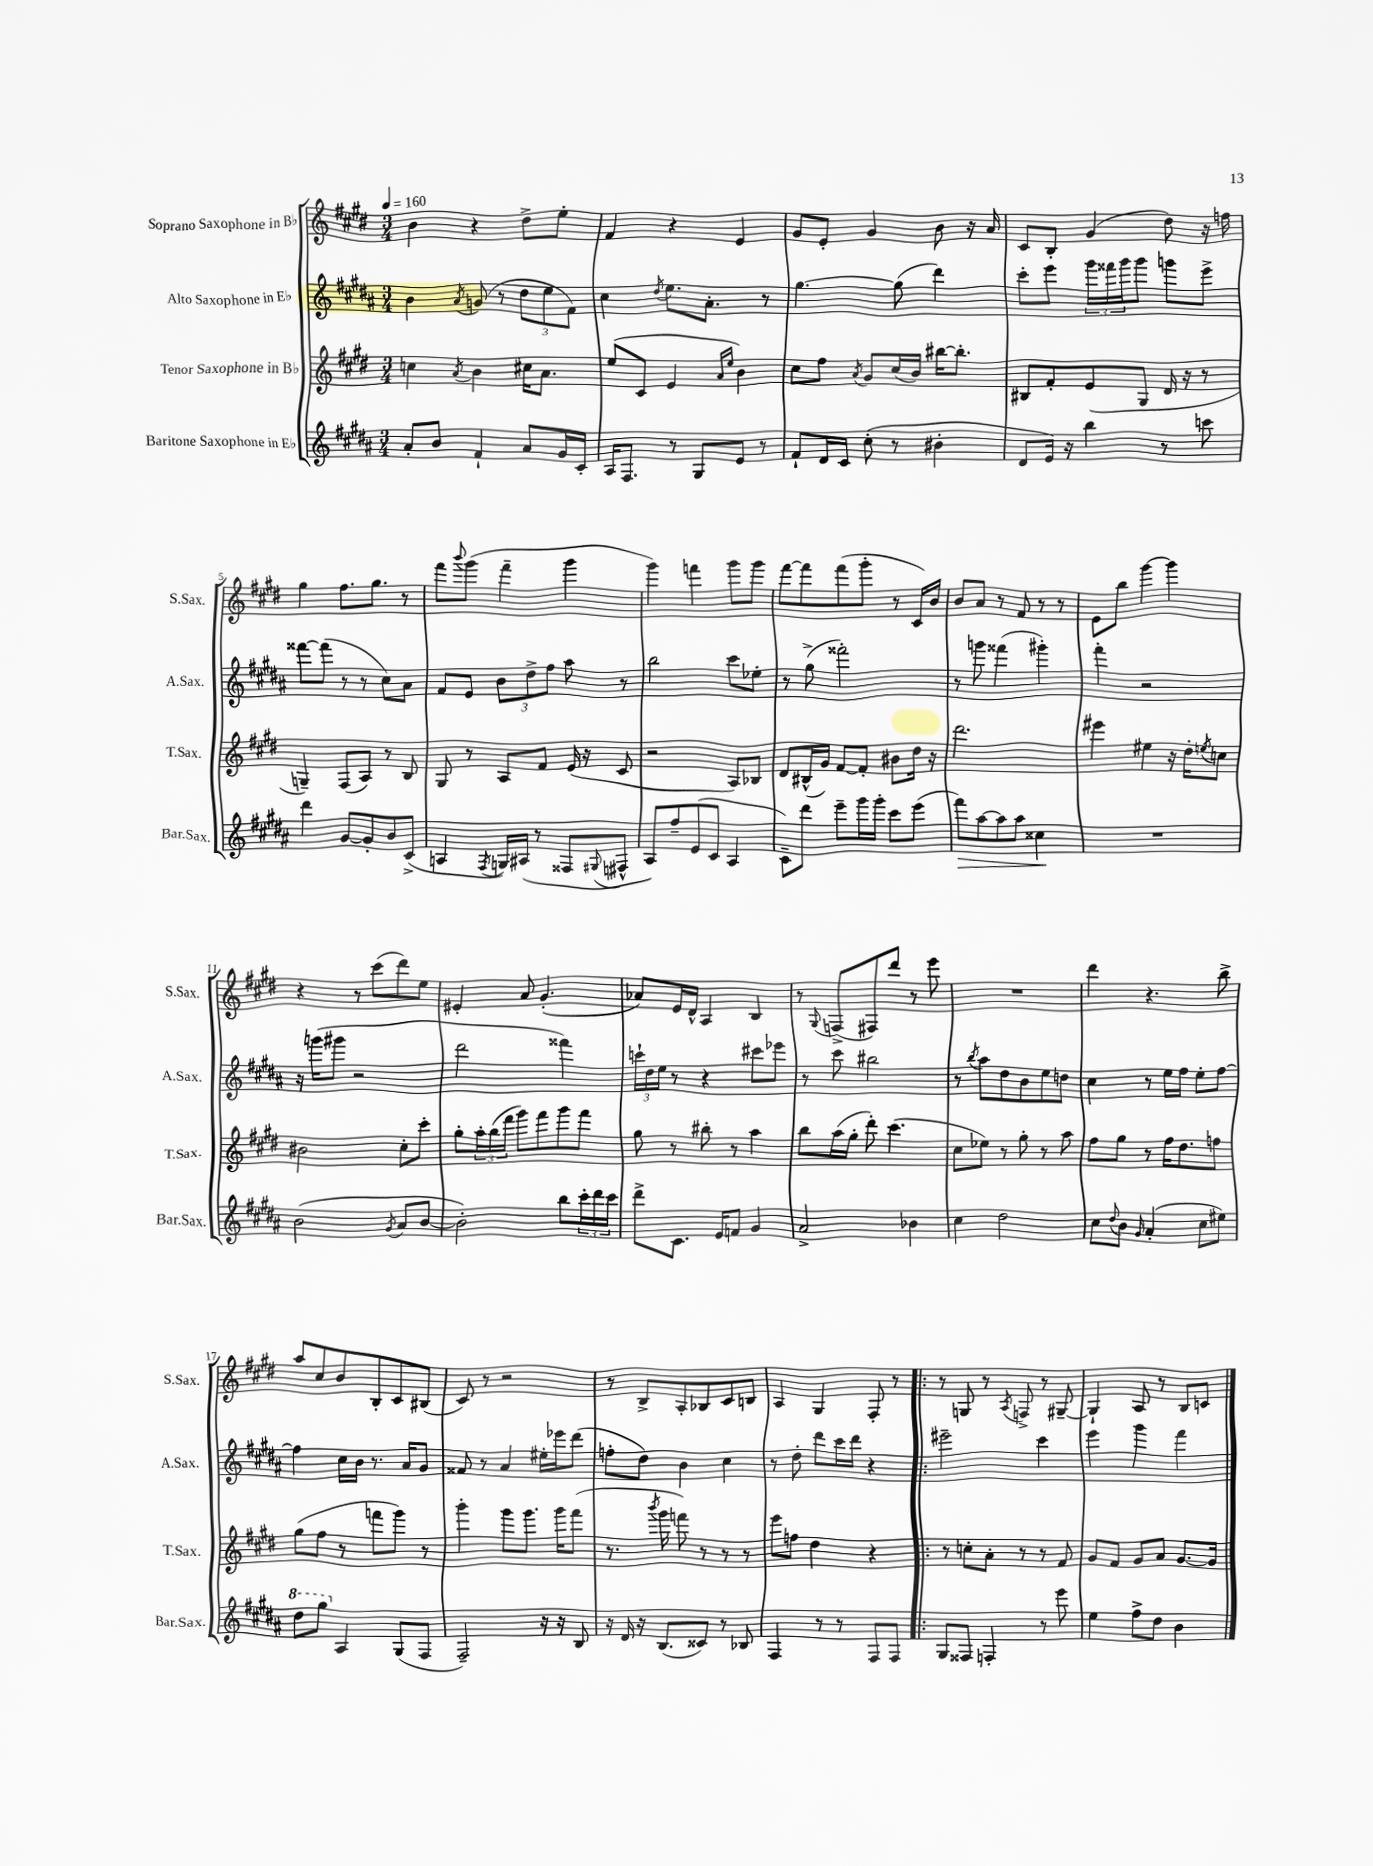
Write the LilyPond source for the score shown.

<<
\new StaffGroup <<
\new Staff = "s0" \with { instrumentName = "Soprano Saxophone in Bb" shortInstrumentName = "S.Sax." } {
    \clef treble \key e \major \numericTimeSignature \time 3/4 \tempo 4 = 160
    b'4 r4 dis''8-> e''8-. |
    fis'4 r4 e'4 |
    gis'8 e'8-. gis'4 b'8 r16 a'16 |
    cis'8 b8-. gis'4( dis''8) r16 f''16 |
    gis''4 fis''8. gis''8. r8 |
    fis'''8 \appoggiatura { b'''8 } gis'''8( fis'''4-- gis'''4 |
    gis'''4) f'''4 gis'''8 gis'''8 |
    fis'''8~ fis'''8 fis'''8( gis'''8-. r8 cis'16) b'16 |
    b'8 a'8 r8 fis'8 r8 r8 |
    e'8 b''8 gis'''4~ gis'''4 |
    r4 r8 cis'''8( dis'''8) e''8 |
    eis'4-. a'8 gis'4.-.( |
    aes'8) e'16 dis'16-^ a4 b4 |
    r8 \appoggiatura { gis8 } f8->( fis8) dis'''8 r8 e'''8 |
    R2. |
    dis'''4 r4. b''8-> |
    a''8 cis''8 b'8 b8-. cis'8 bis8( |
    cis'8) r8 r2 |
    r8 b8-> a8-. bes8 cis'8 b8 |
    a4 gis4 fis8-. r8 |
    \bar ".|:" r8 g8 r8 \acciaccatura { a8 } f8-> r8 gis8~-- |
    gis4-! a8 r8 b8 c'8 \bar "|." |
}
\new Staff = "s1" \with { instrumentName = "Alto Saxophone in Eb" shortInstrumentName = "A.Sax." } {
    \clef treble \key b \major \numericTimeSignature \time 3/4
    b'4 \acciaccatura { ais'8 } g'8( r8 \tuplet 3/2 { dis''8 e''8 fis'8) } |
    cis''4 \acciaccatura { dis''8 } e''8. ais'8.-. r8 |
    gis''4.~ gis''8( dis'''4) |
    cis'''8-. e'''8 \tuplet 3/2 { gis'''16 fisis'''16 gis'''16 } gis'''8 g'''8 e'''8-> |
    fisis'''8~ fisis'''8( r8 r8 cis''8) ais'8 |
    fis'8 e'8 \tuplet 3/2 { b'8 dis''8-> fis''8 } ais''8 r8 |
    b''2 cis'''8 ees''8-. |
    r8 gis''8->( fisis'''2-.) |
    r8 g'''8 fisis'''4( gis'''4-.) |
    fis'''4-. r2 |
    r16 g'''16( gis'''8 r2 |
    dis'''2 fisis'''4) |
    \tuplet 3/2 { c'''16-! dis''16 e''16 } r8 r4 cis'''8 ees'''8 |
    r8 cis'''8 bis''2 |
    r8 \acciaccatura { b''8 } ais''8 dis''8 b'8 e''8 d''8 |
    cis''4 r8 e''16 fis''16 e''8-. fis''8~ |
    fis''4 cis''16 b'16 r8. ais'16 gis'8 |
    fisis'8 r8 ais'4 eis''16-. ees'''16 dis'''8( |
    f''8-. dis''8) b'4 cis''4 |
    r8 dis''8-. dis'''8 cis'''16 dis'''16 r4 |
    \bar ".|:" eis'''2-- cis'''4 |
    e'''4 gis'''4 fis'''4 \bar "|." |
}
\new Staff = "s2" \with { instrumentName = "Tenor Saxophone in Bb" shortInstrumentName = "T.Sax." } {
    \clef treble \key e \major \numericTimeSignature \time 3/4
    c''4 \acciaccatura { a'8 } b'4 cis''16 a'8. |
    e''8( cis'8 e'4 \grace { a'16 e''16 } b'4) |
    cis''8 fis''8 \acciaccatura { a'8 } gis'8 cis''16( b'16) bis''16~ bis''8.-. |
    bis8 fis'8-. e'8( gis8 dis'16 r16 r8 |
    g4--) fis8( a8) r8 b8 |
    gis8 r8 a8 fis'8 e'16( r16 cis'8 |
    r2 a8) bes8 |
    dis'8 bis16-^( gis'16) fis'8~ fis'8-. bis'8 dis''16 r16 |
    dis'''2. |
    eis'''4 eis''4 r16 dis''16-. \acciaccatura { e''8 } c''8 |
    bis'2 cis''8-. cis'''8-. |
    gis''8-. \tuplet 3/2 { a''16-. b''16( fis'''16 } gis'''8) fis'''8 gis'''8 fis'''8 |
    gis''8 r8 bis''8-. r8 a''4 |
    b''8 a''16( gis''16-. dis'''8-.) cis'''4.( |
    cis''8 ees''8) r8 gis''8-. r8 a''8 |
    fis''8 gis''8 r8 fis''16 dis''8. f''8 |
    gis''8( fis''8 r8 f'''8 gis'''8) r8 |
    gis'''4-. gis'''8 gis'''8. gis'''16 fis'''8( |
    r8. \acciaccatura { b'''8 } gis'''16 f'''8) r8 r8 r8 |
    e'''8 f''8 dis''4 r4 |
    \bar ".|:" r8 c''8-. a'8-. r8 r8 fis'8 |
    gis'8 fis'8 gis'8 a'8 gis'8.~ gis'16 \bar "|." |
}
\new Staff = "s3" \with { instrumentName = "Baritone Saxophone in Eb" shortInstrumentName = "Bar.Sax." } {
    \clef treble \key b \major \numericTimeSignature \time 3/4
    ais'8-. b'8 fis'4-! ais'8 gis'16 cis'16-. |
    ais16 fis8. r8 gis8 e'8 r8 |
    fis'8-! dis'16 cis'16 cis''8-.( r8 bis'4-. |
    dis'8 e'16) r16 b''4 r8 c'''8 |
    dis'''4 gis'8~ gis'8-. b'8 cis'8->( |
    a4 \acciaccatura { fis8 } g16) ais16( r8 fisis8 \appoggiatura { gis8 } fis8-^ |
    ais8) fis''8-- e'8( cis'8 ais4 |
    cis'8--) dis'''8 e'''8-- gis'''16 gis'''16-. cis'''8 e'''8( |
    fis'''8\>) ais''8~ ais''8 ais''8 cisis''4\! |
    R2. |
    b'2( \acciaccatura { gis'8 } ais'8 b'8~ |
    b'2-.) b''8 \tuplet 3/2 { cis'''16-. dis'''16 cis'''16 } |
    dis'''8-> cis'8. e'16 f'8 gis'4 |
    ais'2-> bes'4 |
    cis''4 dis''2 |
    cis''8 \appoggiatura { dis''8 } b'8 \grace { gis'16 } ais'4-.( cis''8 eis''8) |
    \ottava #1 dis'''8 gis'''8 \ottava #0 ais4 gis8( fis8 |
    fis2--) r16 r16 b8 |
    r16 dis'16 r16 b8.( cisis'8) r8 bes8 |
    fis4 r8 r8 fis8 fis8 |
    \bar ".|:" gis8 fisis8 f4-. r8 e'''8 |
    e''4 fis''8-> dis''8 b'4 \bar "|." |
}
>>
>>
